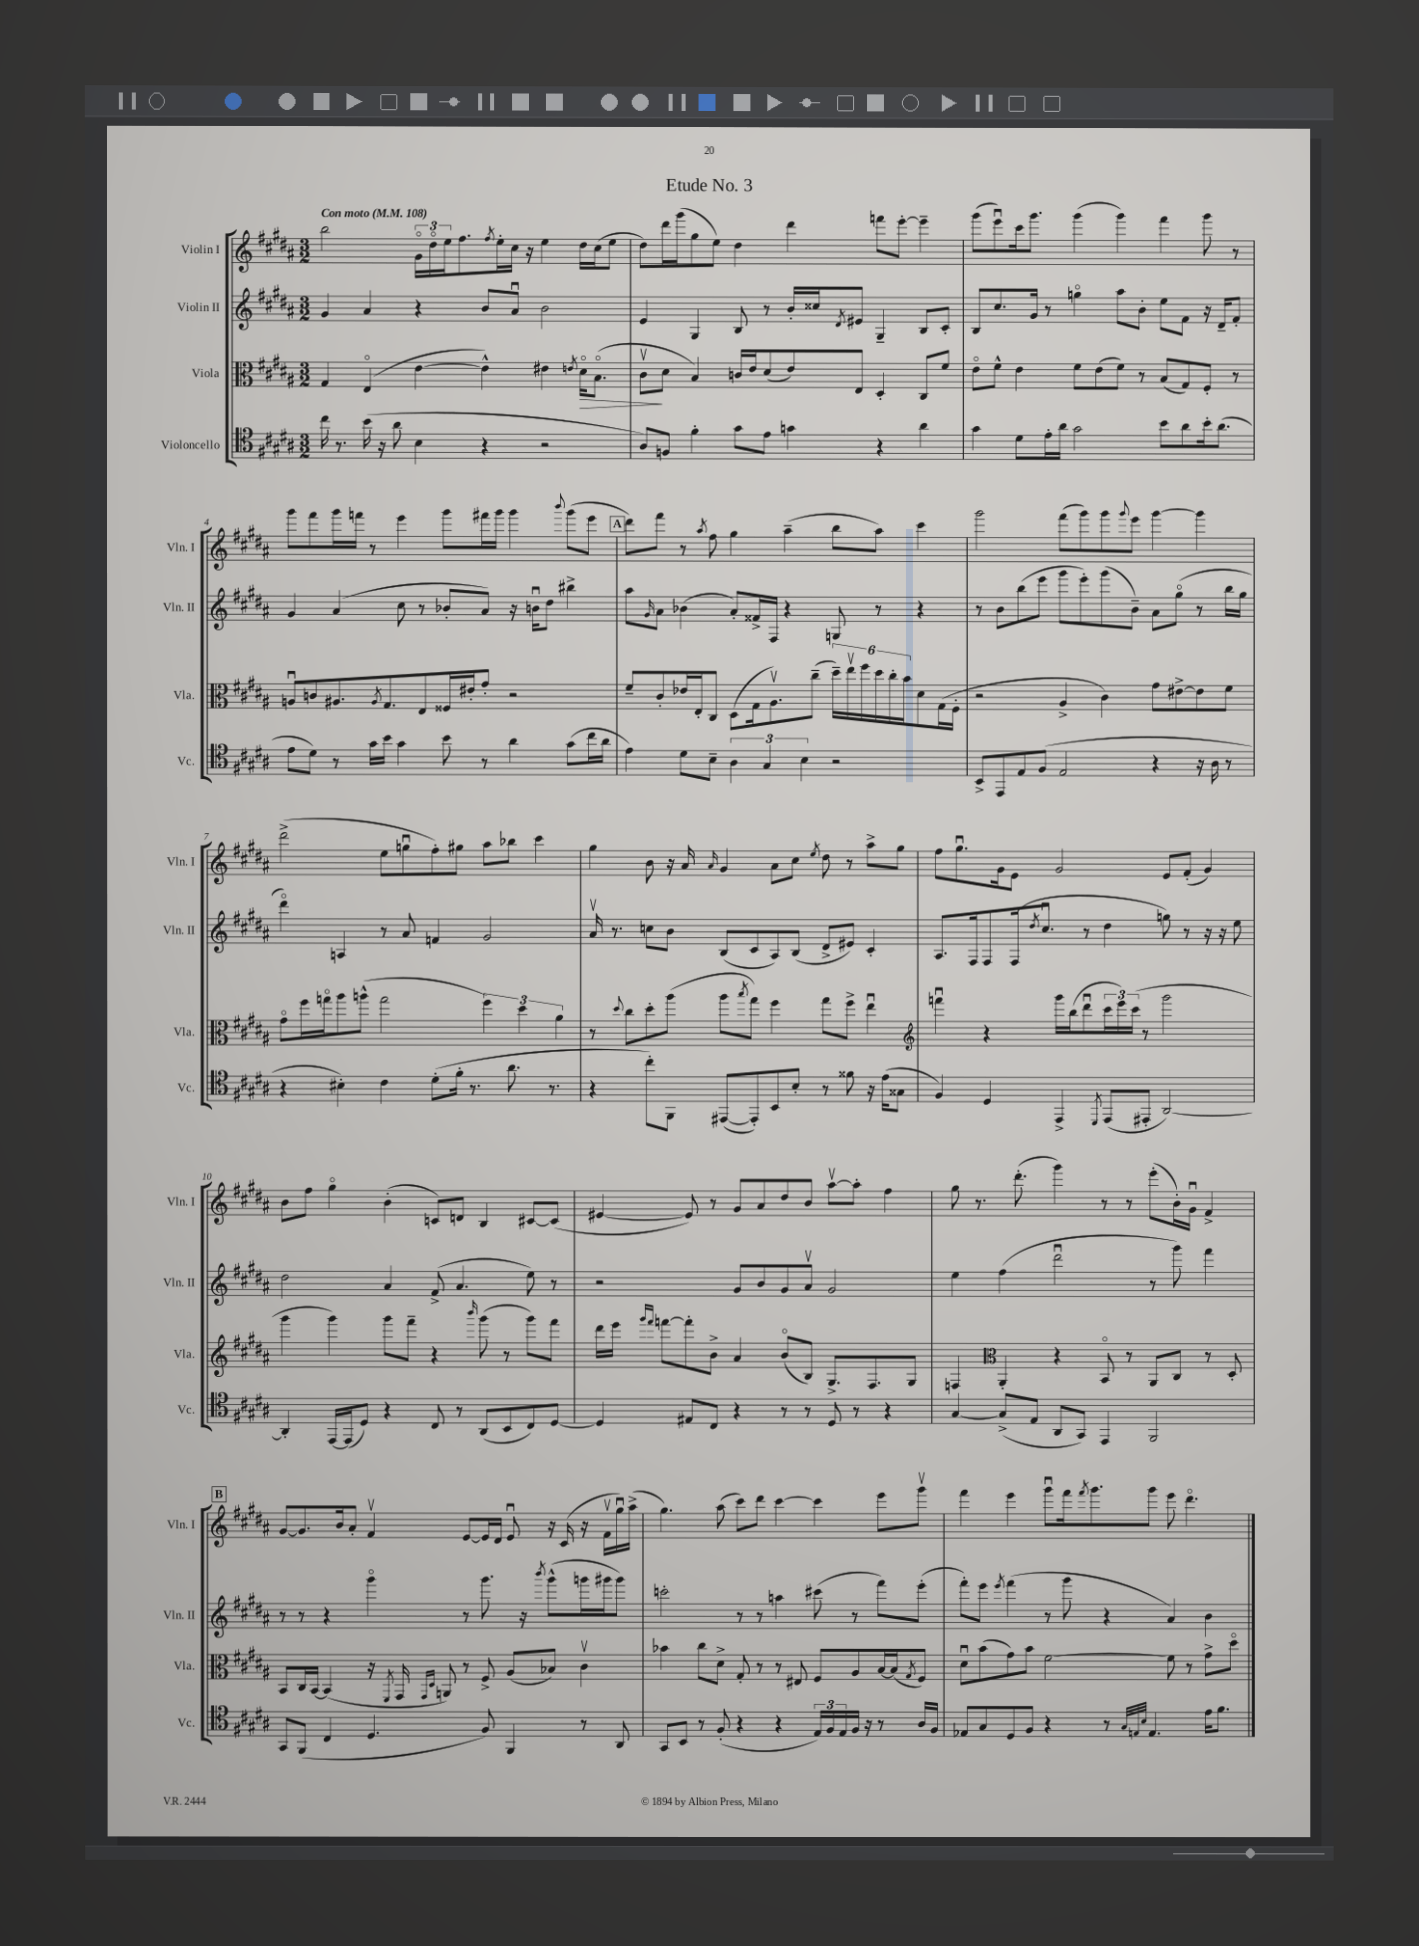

**kern	**kern	**kern	**kern
*staff4	*staff3	*staff2	*staff1
*clefC4	*clefC3	*clefG2	*clefG2
*k[f#c#g#d#a#]	*k[f#c#g#d#a#]	*k[f#c#g#d#a#]	*k[f#c#g#d#a#]
*M3/2	*M3/2	*M3/2	*M3/2
*MM108	*MM108	*MM108	*MM108
16cc#	4G#	4g#	2bb
8.r	.	.	.
(16b	(4Eo	4a#	.
16r	.	.	.
8a#	.	.	.
4B	[4e	4r	24g#o
.	.	.	24dd#o
.	.	.	24ee
.	.	.	8.ff#
4r	4e^^])	8b	.
.	.	.	8qff#
.	.	.	16ee'
.	.	8a#u	16cc#
.	.	.	16r
2r	4e#	2b	4ee
.	8qe	.	.
.	16d#o	.	16dd#
.	(8.Bo	.	(16cc#
.	.	.	8ee
=	=	=	=
8A#)	8c#v	4e	8dd#)
8F	8d#	.	16ddd#
.	.	.	(16ggg#
4f#'	4B)	4G#	8gg#
.	.	.	8ee)
8g#	16c	8B	4dd#
.	16e	.	.
8e	(8d#	8r	.
4g	8e)	16b'	4ddd#
.	.	16cc##	.
.	.	8qd#	.
.	8E	8e#	.
4r	4D#'	4G#~	8fff
.	.	.	[8eee'
4a#	8C#	8B	4eee~]
.	8f#	8c#'	.
=	=	=	=
4g#	8eo	8B	(8ggg#
.	8f#^^	8.cc#	8eeeu)
8d#	4e	.	16ccc#
.	.	16g#	8.ggg#
16e'	.	8r	.
16a#	.	.	.
2g#	8f#	4ggo	(4ggg#
.	(8e	.	.
.	8f#)	8aa#	4ggg#)
.	8r	8b'	.
8b	(8B	8ee	4fff#
8a#	8G#)	8f#	.
16b'	8F#'	16r	8ggg#
(8.a#	.	16d#~	.
.	8r	8f#'	8r
=	=	=	=
8e	8Au	4g#	8ggg#
8d#)	8c	.	8fff#
8r	8.A#	(4a#	16ggg#
.	.	.	16fff
16g#	.	.	8r
.	8qA#	.	.
16b	8.G#	.	.
4g#	.	8cc#	4eee
.	8E	8r	.
8b	16F##	8b-'	8ggg#
.	16e#'	.	.
8r	8g#'	8a#)	16fff#
.	.	.	16ggg#
4a#	2r	16r	4ggg#
.	.	16bu	.
.	.	8dd#	.
.	.	.	8qqbbb
(8g#	.	4bb#^	(8ggg#
16cc#	.	.	8eee
16a#	.	.	.
=	=	=	=
4e)	8f#~	8aa#	8ddd#)
.	.	16qqg#	.
.	8c#'	8a#	8fff#
8d#	16e-	(4b-	8r
.	16E'	.	.
.	.	.	8qaa#
8B~	8C#	.	8ff#
6A#	(8D#	8a#')	4gg#
.	16G#	16f##^	.
6G#	.	.	.
.	8.A#v)	16F#	.
.	.	4r	(4aa#~
6B	.	.	.
.	(8cc#~	.	.
2r	24dd#~)	8G	8bb
.	24eev	.	.
.	24ff#	.	.
.	24dd#	8r	8aa#)
.	24cc#'	.	.
.	24b	.	.
.	8d#	4r	4ccc#
.	(16G#	.	.
.	16F#'	.	.
=	=	=	=
8BB^	2r	8r	2ggg#
8EE	.	8b	.
8E	.	(8bb	.
(8F#	.	8eee	.
2E	4A#^	8ggg#	(8fff#
.	.	8eee')	8ggg#)
.	4c#)	(8ggg#	8ggg#
.	.	.	8qqggg#
.	.	8b~)	8eee
4r	8g#	8a#	[4ggg#
.	[8e#^	(8gg#o	.
16r	8e#]	8r	4ggg#]
16A#	.	.	.
8r	8f#	16bb	.
.	.	16gg#	.
=	=	=	=
4r	8g#o	4ddd#o)	(2ddd#^
.	16ff#	.	.
.	16ggo	.	.
4B#')	8aa#	4A	.
.	(8aa^^	.	.
4c#	2gg	8r	8ee
.	.	8a#	8ggu
(8d#'	.	4f	8ff#')
16f#'	.	.	8gg#
8.r	.	.	.
.	6ff#)	2g#	8aa#
8.a#	.	.	8bb-
.	6dd#	.	.
.	.	.	4ccc#
8.r	.	.	.
.	6a#	.	.
=	=	=	=
4r	8r	16a#v	4gg#
.	.	8.r	.
.	8qqdd#	.	.
.	8cc#	.	.
8cc#')	8dd#'	8cc	8b
8FF#	(8aa#	8b	16r
.	.	.	16a#
.	.	.	16qqa#
([8EE#	8aa#	(8B	4g#
.	8qbb	.	.
8EE#'])	8gg#)	8c#	.
8BB	4ff#	8A#)	8a#
8B'	.	(8B	8cc#
.	.	.	8qee
8r	8gg#	8d#^	8dd#
8f##	8ff#^	8e#)	8r
16r	4eeu	4c#'	8aa#^
(16e	.	.	.
8G##	.	.	8gg#
=	=	=	=
*	*clefG2	*	*
4F#)	4fffu	8.A#	8ff#
.	.	.	8.gg#u
.	.	16F#	.
4D#	4r	8F#	.
.	.	.	16g#
.	.	(16F#	8e
.	.	8qdd#	.
.	.	8.cc#u	.
4EE^	16ggg#	.	2g#
.	(16bb	.	.
.	8ddd#u	8r	.
8qDD#	.	.	.
(8EE	24ccc#	4dd#	.
.	24eee)	.	.
.	(24ccc#	.	.
8EE#'	8r	.	.
[2AA#)	2ggg#	8gg)	8e
.	.	8r	(8f#'
.	.	16r	4g#)
.	.	16r	.
.	.	8ee	.
=	=	=	=
4AA#']	4ggg#	2dd#	8b
.	.	.	8ff#
[16EE	4ggg#)	.	4gg#o
(16EE]	.	.	.
8D#)	.	.	.
4r	8ggg#	4a#	(4b'
.	8fff#~	.	.
8C#	4r	(8f#^	8c)
8r	.	4.a#	8d
.	16qqbbb	.	.
(8AA#	(8ggg#	.	4B
8BB	8r	.	.
8C#)	8ggg#)	8ee)	[8c#
[8D#	8fff#	8r	(8c#]
=	=	=	=
4D#]	16ddd#	2r	[4e#
.	16eee	.	.
.	16qqggg#	.	.
.	16qqfff#	.	.
.	[8fff	.	.
8E#	8fff']	.	8e#])
8C#	8b^	.	8r
4r	4a#	8g#	8g#
.	.	8b	8a#
8r	(8bo	8g#	8dd#
8r	8B)	8a#v	8b
8D#	8.G#^	2g#	[8aa#v
8r	.	.	8aa#']
.	8.F#	.	.
4r	.	.	4ff#
.	8G#	.	.
=	=	=	=
[4G#	4F	4ee	8gg#
.	.	.	8.r
*	*clefC3	*	*
(8G#^]	4AA#'	(4ff#	.
.	.	.	(8.ddd#'
8E	.	.	.
8AA#	4r	2ddd#u	4ggg#)
8GG#)	.	.	.
4EE	8BBo	.	8r
.	8r	.	8r
2FF#	8AA#	8r	(8eee'
.	8C#	8ggg#)	16b')
.	.	.	16g#u
.	8r	4fff#	4f#^
.	8D#'	.	.
=	=	=	=
8GG#	8BB	8r	[8g#
(8FF#	16C#	8r	8.g#]
.	[16BB	.	.
4C#	(4BB]	4r	.
.	.	.	16b
.	.	.	8a#'
4.D#	16r	4ggg#o	4f#v
.	8qFF#	.	.
.	16GG#	.	.
.	16qqGG#	.	.
.	16qqD#	.	.
.	8AA)	.	.
.	8r	8r	[8e
8F#)	8F#^	8.ggg#	16e]
.	.	.	16d#
4FF#	(8A#	.	8eu
.	.	16r	.
.	.	8qbbb	.
.	8B-)	(8ggg#^^	16r
.	.	.	(16c#
8r	4c#v	16ggg	16r
.	.	16ggg#	16f#v
8AA#	.	8ggg#)	16gg#u)
.	.	.	(16aa#^
=	=	=	=
8GG#	4b-	2ccc'	4.gg#)
8BB	.	.	.
8r	8cc#	.	.
(8F#'	8d#^	.	(8aa#
4r	8G#'	8r	8ccc#)
.	8r	8r	8ddd#
4r	8r	4aa	[4ccc#
.	8E#	.	.
24E)	8F#	(8ccc#	4ccc#]
24F#	.	.	.
24E	.	.	.
16F#	8A#	8r	.
16r	.	.	.
8r	[16B	8fff#)	8eee
.	(16B]	.	.
.	8qG#	.	.
16A#	8F#)	(8eee'	8ggg#v
16F#	.	.	.
=	=	=	=
8E-	8d#u	8fff#')	4fff#
8G#	(8b	8eee	.
.	.	8qeee	.
8D#	8g#)	(4fff#	4eee
8F#	8b	.	.
4r	[2f#	8r	8ggg#u
.	.	8ggg#	16fff#
.	.	.	8qfff#
.	.	.	8.ggg#
8r	.	4r	.
32qqG#	.	.	.
32qqE	.	.	.
32qqB	.	.	.
4.E	.	.	8ggg#
.	8f#]	4a#)	8eee
.	8r	.	4.ddd#o
16e	8g#^	4b	.
8.f#	.	.	.
.	8dd#o	.	.
==	==	==	==
*-	*-	*-	*-
